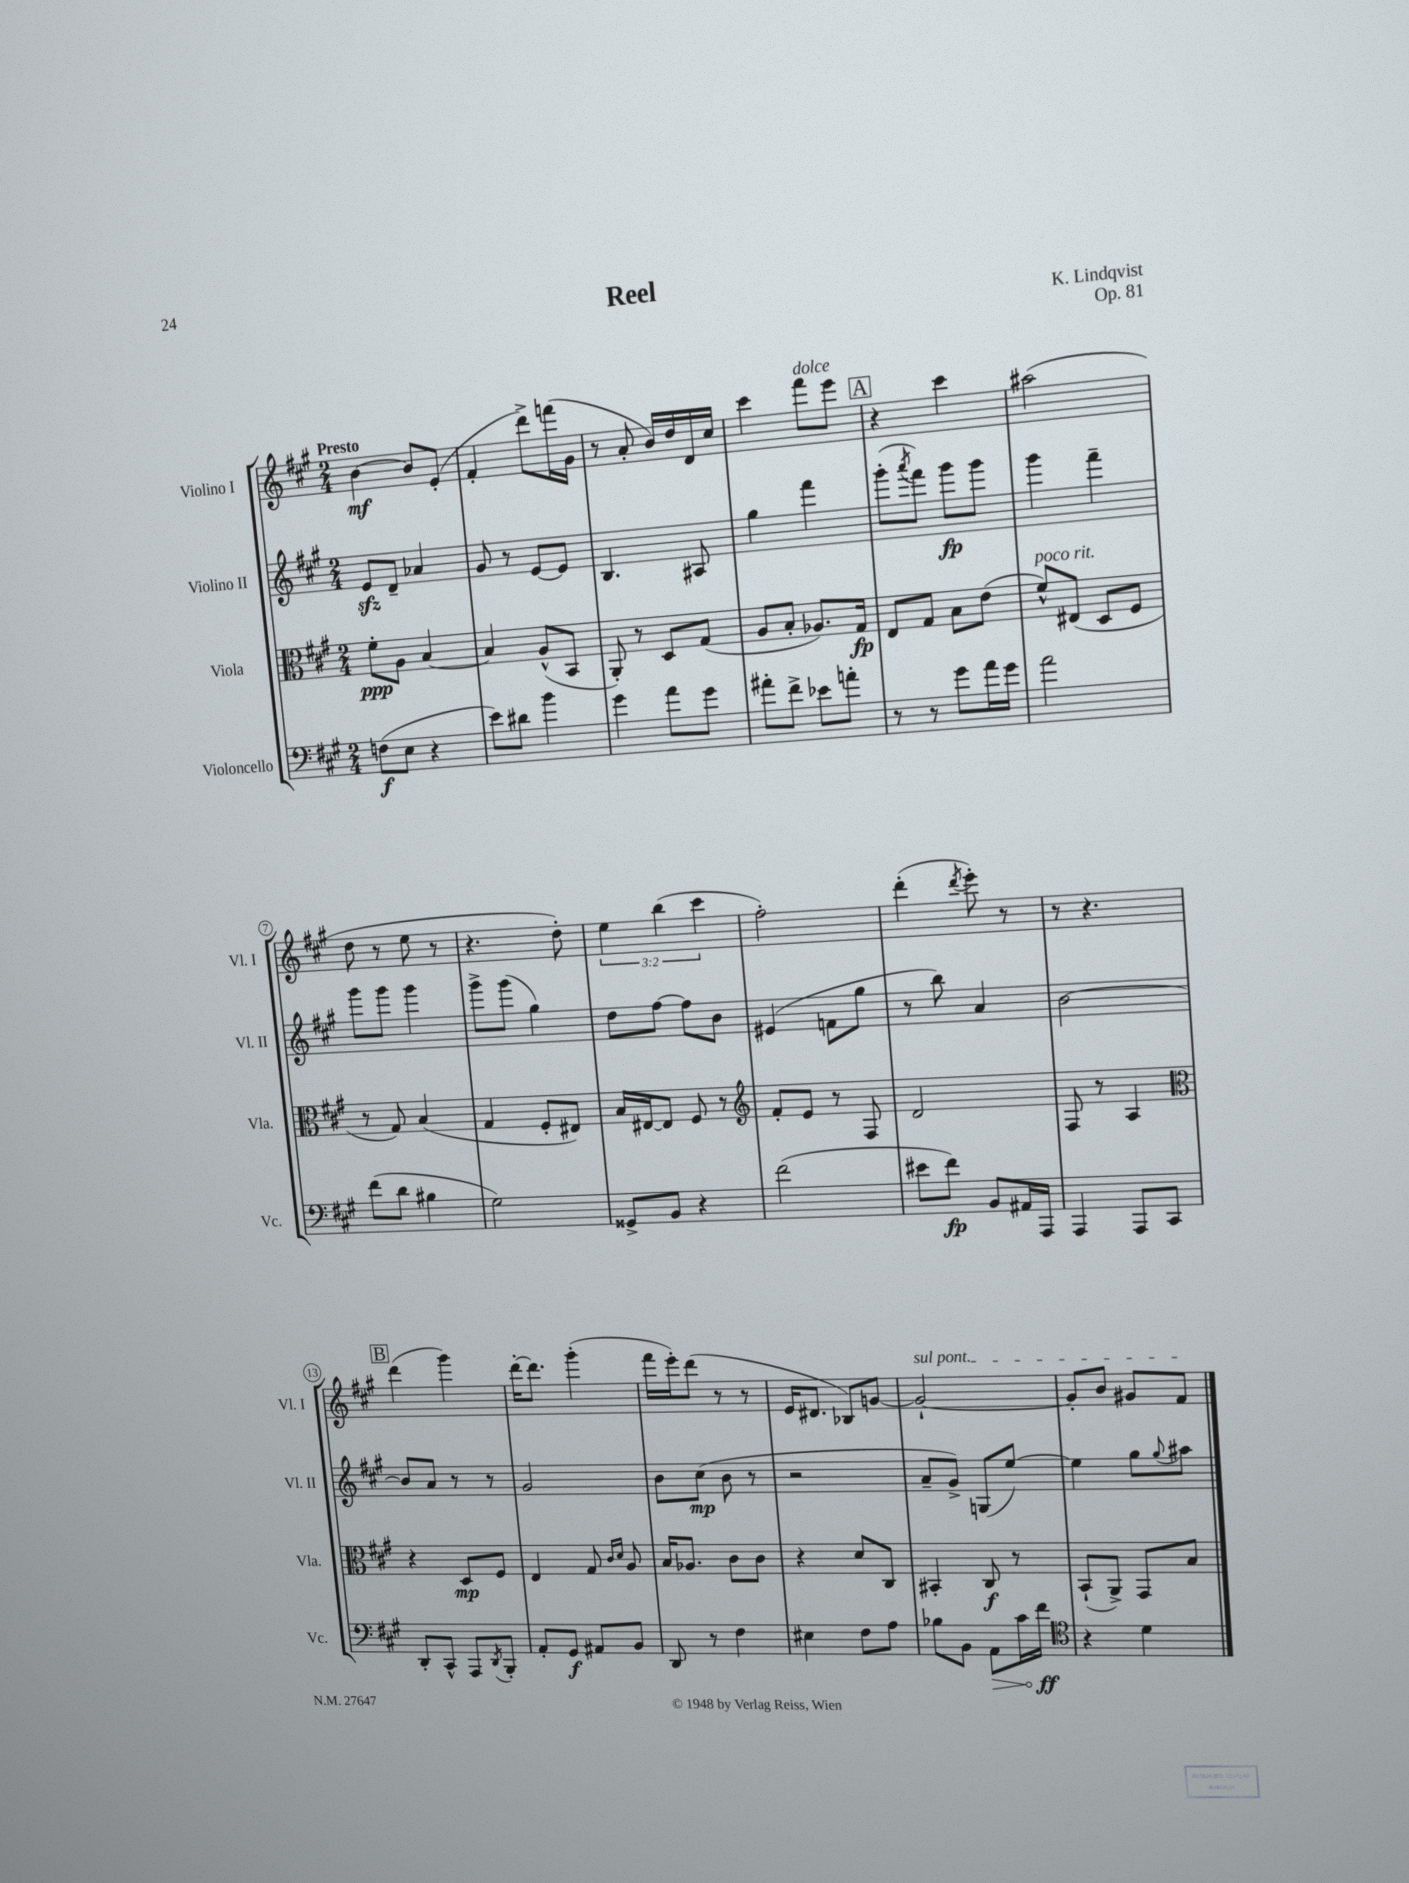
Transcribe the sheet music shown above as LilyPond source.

\header { title = "Reel" composer = "K. Lindqvist" opus = "Op. 81" }
<<
\new StaffGroup <<
\new Staff = "s0" \with { instrumentName = "Violino I" shortInstrumentName = "Vl. I" } {
    \clef treble \key a \major \numericTimeSignature \time 2/4 \override Staff.TupletNumber.text = #tuplet-number::calc-fraction-text \tempo "Presto"
    b'4~\mf b'8 e'8-.( |
    fis'4-. d'''8->) f'''16( gis'16 |
    r8 a'8-. b'16) d''16 d'16 cis''16 |
    cis'''4 fis'''8^\markup { \italic "dolce" } e'''8 |
    \mark \markup { \box "A" } r4 cis'''4 |
    ais''2( |
    d''8 r8 e''8 r8 |
    r4. d''8-.) |
    \tuplet 3/2 { e''4 b''4( cis'''4 } |
    fis''2-.) |
    d'''4-.( \acciaccatura { d'''8 } e'''8-.) r8 |
    r8 r4. |
    \mark \markup { \box "B" } d'''4( gis'''4) |
    d'''16~-. d'''8. gis'''4-.( |
    fis'''16 e'''16-.) d'''8( r8 r8 |
    e'16 dis'8. bes8) g'8~ |
    \once \override TextSpanner.bound-details.left.text = \markup { \italic "sul pont." } g'2~-!\startTextSpan |
    g'8-. b'8 gis'8 fis'8\stopTextSpan \bar "|." |
}
\new Staff = "s1" \with { instrumentName = "Violino II" shortInstrumentName = "Vl. II" } {
    \clef treble \key a \major \numericTimeSignature \time 2/4
    e'8\sfz d'8-- aes'4 |
    gis'8 r8 e'8~ e'8 |
    b4. ais8 |
    gis''4 fis'''4 |
    \mark \markup { \box "A" } gis'''8-.( \acciaccatura { a'''8 } fis'''8) gis'''8\fp gis'''8 |
    gis'''4 fis'''4-- |
    gis'''8 gis'''8 gis'''4 |
    gis'''8-> gis'''8( gis''4) |
    d''8 fis''8~ fis''8 b'8 |
    eis'4( f'8 gis''8 |
    r8 b''8) a'4 |
    b'2~ |
    \mark \markup { \box "B" } b'8 a'8 r8 r8 |
    gis'2 |
    b'8 cis''8\mp( b'8 r8 |
    r2 |
    a'8-- gis'8->) g8( e''8~) |
    e''4 gis''8 \appoggiatura { gis''8 } ais''8 \bar "|." |
}
\new Staff = "s2" \with { instrumentName = "Viola" shortInstrumentName = "Vla." } {
    \clef alto \key a \major \numericTimeSignature \time 2/4
    fis'8-.\ppp a8 b4~ |
    b4 a8-^( b,8 |
    a,8-.) r8 d8 gis8( |
    a8 b8-. aes8.) gis16\fp |
    \mark \markup { \box "A" } e8 gis8 b8 e'8( |
    fis'8-^^\markup { \italic "poco rit." }) eis8( d8 fis8 |
    r8 gis8) b4( |
    gis4 fis8-. eis8) |
    b16 eis16~ eis8 fis8 r8 |
    \clef treble fis'8-. e'8 r8 fis8 |
    d'2 |
    fis8 r8 a4 |
    \mark \markup { \box "B" } \clef alto r4 d8\mp fis8 |
    e4 gis8 \grace { cis'16 d'16 } a8 |
    b16 aes8. cis'8 cis'8 |
    r4 d'8 cis8 |
    bis,4-. cis8\f r8 |
    b,8-!( a,8->) gis,8 b8 \bar "|." |
}
\new Staff = "s3" \with { instrumentName = "Violoncello" shortInstrumentName = "Vc." } {
    \clef bass \key a \major \numericTimeSignature \time 2/4
    f8\f( e8 r4 |
    e'8) dis'8 b'4 |
    gis'4 a'8 gis'8 |
    ais'8-. fis'8-> ees'8 a'8-. |
    \mark \markup { \box "A" } r8 r8 gis'8 a'16 gis'16 |
    a'2 |
    fis'8( d'8 bis4 |
    gis2) |
    gisis,8-> b,8 r4 |
    fis'2( |
    eis'8 fis'8\fp) b,8 ais,16 a,,16 |
    a,,4 a,,8 cis,8 |
    \mark \markup { \box "B" } d,8-. cis,8-^ a,,8 \acciaccatura { d,8 } b,,8-. |
    a,8-. gis,8\f ais,8 b,8 |
    d,8 r8 fis4 |
    eis4 fis8 a8 |
    bes8 b,8 \once \override Hairpin.circled-tip = ##t a,8\> cis'16 fis'16\ff\! |
    \clef tenor r4 d'4 \bar "|." |
}
>>
>>
\layout { \context { \Score \override BarNumber.stencil = #(make-stencil-circler 0.1 0.3 ly:text-interface::print) } }
